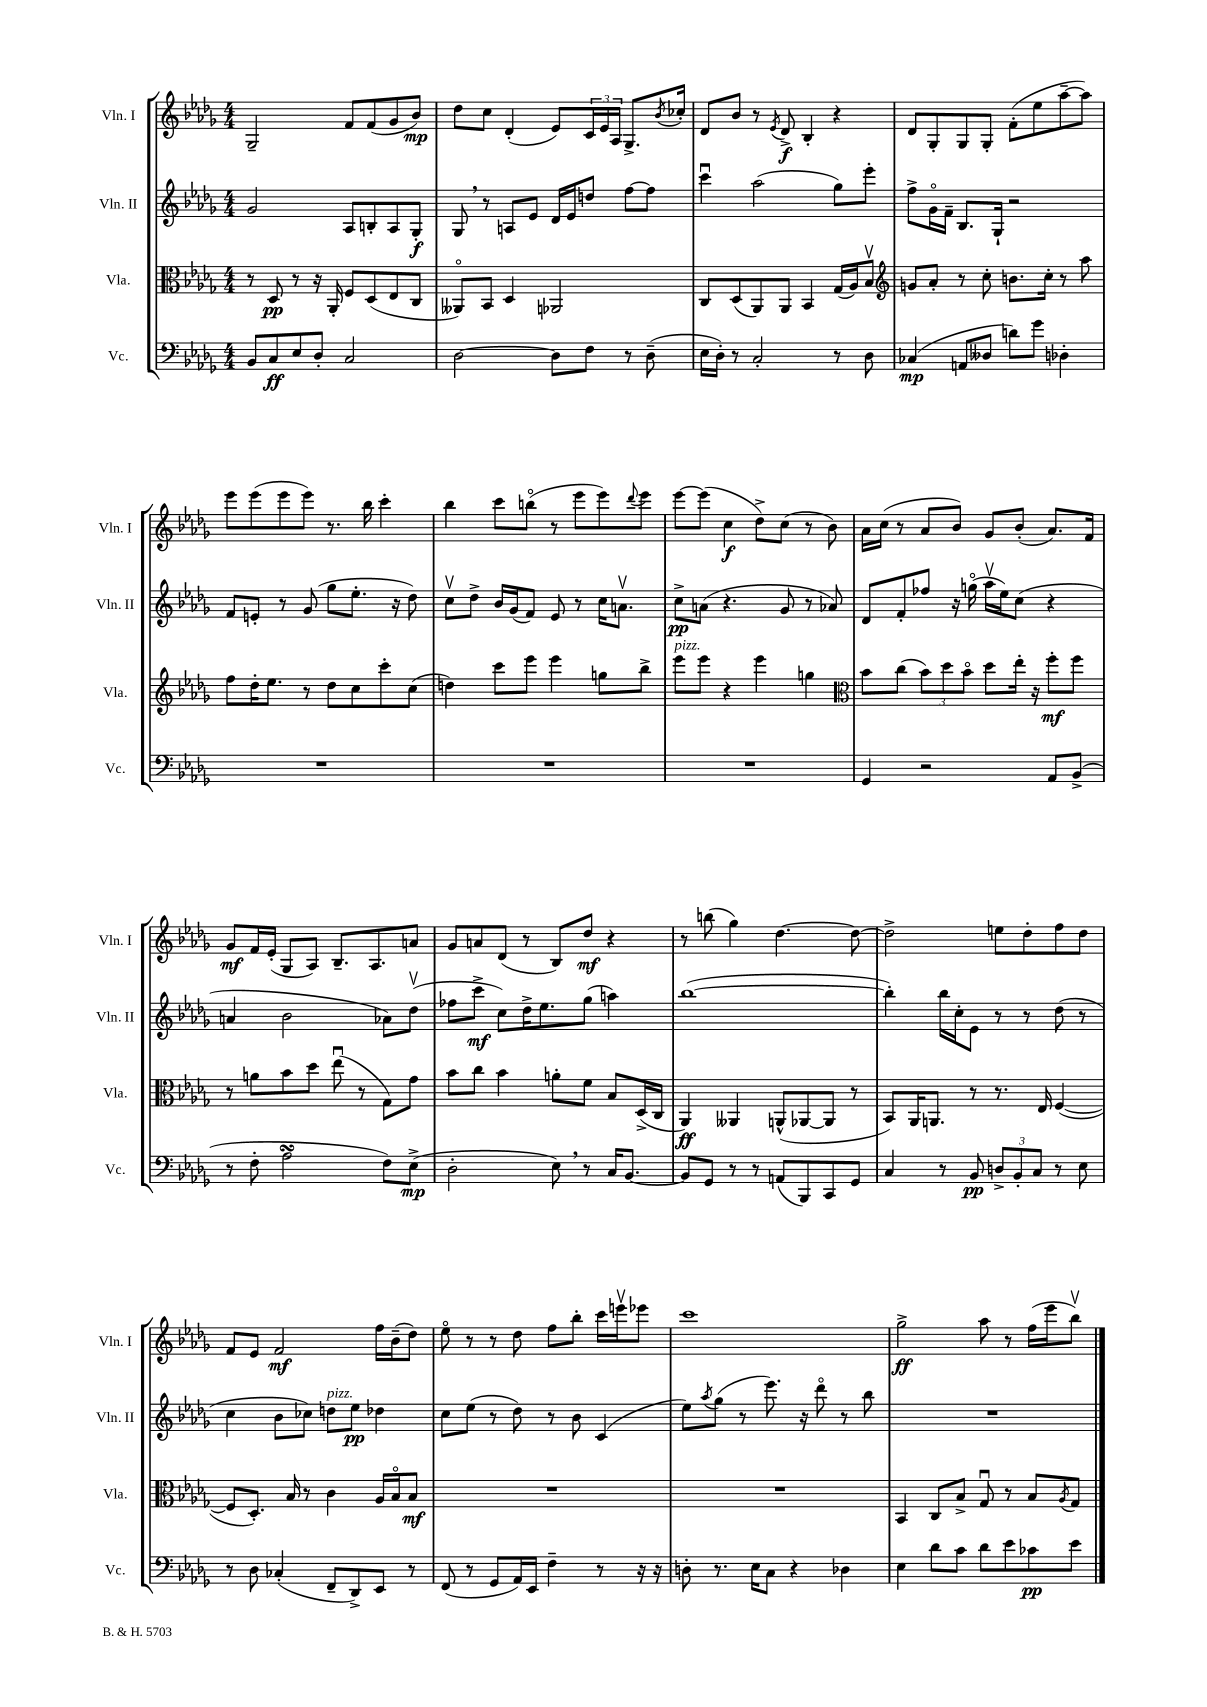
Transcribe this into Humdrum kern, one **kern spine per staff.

**kern	**dynam	**kern	**dynam	**kern	**dynam	**kern	**dynam
*part4	*part4	*part3	*part3	*part2	*part2	*part1	*part1
*staff4	*staff4	*staff3	*staff3	*staff2	*staff2	*staff1	*staff1
*I"Vc.	*	*I"Vla.	*	*I"Vln. II	*	*I"Vln. I	*
*I'Vc.	*	*I'Vla.	*	*I'Vln. II	*	*I'Vln. I	*
*clefF4	*	*clefC3	*	*clefG2	*	*clefG2	*
*k[b-e-a-d-g-]	*	*k[b-e-a-d-g-]	*	*k[b-e-a-d-g-]	*	*k[b-e-a-d-g-]	*
*M4/4	*	*M4/4	*	*M4/4	*	*M4/4	*
=27	=27	=27	=27	=27	=27	=27	=27
8BB-/L	.	8r	.	2g-/	.	2G-~/	.
8C/	ff	8D-/	pp	.	.	.	.
8E-/	.	8r	.	.	.	.	.
8D-'/J	.	16r	.	.	.	.	.
.	.	16AA-'/	.	.	.	.	.
2C/	.	8F/L	.	8A-/L	.	8f/L	.
.	.	(8D-/	.	8Bn'/	.	(8f/	.
.	.	8E-/	.	8A-/	.	8g-/	.
.	.	8C/J	.	8G-'/J	f	8b-/J)	mp
=28	=28	=28	=28	=28	=28	=28	=28
[2D-\	.	8AA--X/L)	.	8G-,/	.	8dd-\L	.
.	.	8BB-/J	.	8r	.	8cc\J	.
.	.	4D-/	.	8An/L	.	(4d-'/	.
.	.	.	.	8e-/J	.	.	.
8D-\L]	.	2AA-X/	.	16d-/LL	.	8e-/L)	.
.	.	.	.	16e-/J	.	.	.
8F\J	.	.	.	8ddn/J	.	24c/L	.
.	.	.	.	.	.	24e-/	.
.	.	.	.	.	.	24A-/JJ	.
8r	.	.	.	[8ff\L	.	8.G-^/L	.
(8D-~\	.	.	.	8ff\J]	.	.	.
.	.	.	.	.	.	8qb-/	.
.	.	.	.	.	.	16cc-X'/Jk	.
=29	=29	=29	=29	=29	=29	=29	=29
16E-\LL	.	8C/L	.	4cccu\	.	8d-/L	.
16D-'\JJ)	.	.	.	.	.	.	.
8r	.	(8D-/	.	.	.	8b-/J	.
2C'/	.	8AA-/)	.	(2aa-\	.	8r	.
.	.	.	.	.	.	8qe-/	.
.	.	8AA-/J	.	.	.	8d-^/	f
.	.	4BB-/	.	.	.	4B-'/	.
8r	.	(16G-/LL	.	8gg-\L)	.	4r	.
.	.	16A-/J)	.	.	.	.	.
8D-\	.	8B-v/J	.	8eee-'\J	.	.	.
=30	=30	=30	=30	=30	=30	=30	=30
*	*	*clefG2	*	*	*	*	*
(4C-X/	mp	8gn/L	.	8ff^\L	.	8d-/L	.
.	.	8a-'/J	.	16g-\L	.	8G-'/	.
.	.	.	.	16f~\JJ	.	.	.
8AAn/L	.	8r	.	8.B-/L	.	8G-/	.
8D--X/J	.	8cc'\	.	.	.	8G-'/J	.
.	.	.	.	16G-`/Jk	.	.	.
8dn\L)	.	8.bn\L	.	2r	.	(8f'\L	.
8g-\J	.	.	.	.	.	8ee-\	.
.	.	16cc'\Jk	.	.	.	.	.
4D-X'\	.	8r	.	.	.	[8aa-~\	.
.	.	8aa-\	.	.	.	8aa-\J])	.
!!LO:LB:g=z
=31	=31	=31	=31	=31	=31	=31	=31
1r	.	8ff\L	.	8f/L	.	8eee-\L	.
.	.	16dd-'\K	.	8en'/J	.	(8eee-\	.
.	.	8.ee-\J	.	.	.	.	.
.	.	.	.	8r	.	8eee-\	.
.	.	8r	.	(8g-/	.	8eee-\J)	.
.	.	8dd-\L	.	8gg-\L	.	8.r	.
.	.	8cc\	.	8.ee-'\J	.	.	.
.	.	.	.	.	.	16bb-\	.
.	.	8ccc'\	.	.	.	4ccc'\	.
.	.	.	.	16r	.	.	.
.	.	(8cc\J	.	8dd-\)	.	.	.
=32	=32	=32	=32	=32	=32	=32	=32
1r	.	4ddn\)	.	8ccv\L	.	4bb-\	.
.	.	.	.	8dd-^\J	.	.	.
.	.	8ccc\L	.	16b-/LL	.	8ccc\L	.
.	.	.	.	(16g-/J	.	.	.
.	.	8eee-\J	.	8f/J)	.	(8bbn\J	.
.	.	4eee-\	.	8e-/	.	8r	.
.	.	.	.	8r	.	8eee-\L	.
.	.	8ggn\L	.	16cc\KL	.	8eee-\)	.
.	.	.	.	8.anv\J	.	.	.
.	.	.	.	.	.	8qqddd-/	.
.	.	8bb-^\J	.	.	.	8eee-\J	.
=33	=33	=33	=33	=33	=33	=33	=33
!	!	!LO:TX:a:i:t=pizz.	!	!	!	!	!
1r	.	8eee-\L	.	8cc^\L	pp	[8eee-\L	.
.	.	8eee-\J	.	(8an\J	.	(8eee-\J]	.
.	.	4r	.	4.r	.	4cc\	f
.	.	4eee-\	.	.	.	8dd-^\L)	.
.	.	.	.	8g-/	.	(8cc\J	.
.	.	4ggn\	.	8r	.	8r	.
.	.	.	.	8a-X/)	.	8b-\)	.
=34	=34	=34	=34	=34	=34	=34	=34
*	*	*clefC3	*	*	*	*	*
4GG-/	.	8b-\L	.	8d-/L	.	16a-\LL	.
.	.	.	.	.	.	(16cc\JJ	.
.	.	(8cc\J	.	8f'/	.	8r	.
2r	.	12b-\L)	.	8ff-X/J	.	8a-/L	.
.	.	12dd-\	.	.	.	.	.
.	.	.	.	16r	.	8b-/J)	.
.	.	12b-\J	.	.	.	.	.
.	.	.	.	(16ggn\	.	.	.
.	.	8dd-\L	.	16aa-v\LL	.	8g-/L	.
.	.	.	.	16ee-\J)	.	.	.
.	.	16ee-'\Jk	.	(8cc\J	.	(8b-'/J	.
.	.	16r	.	.	.	.	.
8AA-/L	.	8ff'\L	mf	4r	.	8.a-/L)	.
(8BB-^/J	.	8ff\J	.	.	.	.	.
.	.	.	.	.	.	16f/Jk	.
!!LO:LB:g=z
=35	=35	=35	=35	=35	=35	=35	=35
8r	.	8r	.	4an/	.	8g-/L	mf
8F'\	.	8an\L	.	.	.	16f/L	.
.	.	.	.	.	.	(16e-'/JJ	.
2A-sSSS\	.	8b-\	.	2b-\	.	8G-/L	.
.	.	8dd-\J	.	.	.	8A-/J)	.
.	.	(8ee-u\	.	.	.	8.B-~/L	.
.	.	8r	.	.	.	.	.
.	.	.	.	.	.	8.A-/	.
8F\L)	.	8G-\L)	.	8a-X\L)	.	.	.
(8E-^\J	mp	8g-\J	.	(8dd-v\J	.	8an/J	.
=36	=36	=36	=36	=36	=36	=36	=36
2D-'\	.	8b-\L	.	8ff-X\L	.	8g-/L	.
.	.	8cc\J	.	8ccc^\J	mf	8an/	.
.	.	4b-\	.	8cc\L)	.	(8d-/J	.
.	.	.	.	16dd-^\K	.	8r	.
.	.	.	.	8.ee-\	.	.	.
8E-,\)	.	8an'\L	.	.	.	8B-/L)	.
8r	.	8f\J	.	(8gg-\J	.	8dd-/J	mf
16C/KL	.	8B-/L	.	4aan\)	.	4r	.
[8.BB-/J	.	.	.	.	.	.	.
.	.	(16D-^/L	.	.	.	.	.
.	.	16C/JJ	.	.	.	.	.
=37	=37	=37	=37	=37	=37	=37	=37
8BB-/L]	.	4AA-/)	ff	([1bb-	.	8r	.
8GG-/J	.	.	.	.	.	(8bbn\	.
8r	.	4AA--X/	.	.	.	4gg-\)	.
8r	.	.	.	.	.	.	.
(8AAn/L	.	(8AAn^^/L	.	.	.	[4.dd-\	.
8BBB-/)	.	[8AA-X/	.	.	.	.	.
8CC/	.	8AA-/J]	.	.	.	.	.
8GG-/J	.	8r	.	.	.	8dd-\_	.
=38	=38	=38	=38	=38	=38	=38	=38
4C/	.	8BB-/L)	.	4bb-'\])	.	2dd-^\]	.
.	.	16AA-/K	.	.	.	.	.
.	.	8.AAn/J	.	.	.	.	.
8r	.	.	.	16bb-\LL	.	.	.
.	.	.	.	16cc'\J	.	.	.
8BB-/	pp	8r	.	8e-\J	.	.	.
12Dn^/L	.	8.r	.	8r	.	8een\L	.
12BB-'/	.	.	.	.	.	.	.
.	.	.	.	8r	.	8dd-'\	.
12C/J	.	.	.	.	.	.	.
.	.	16E-/	.	.	.	.	.
8r	.	([4F/	.	(8dd-\	.	8ff\	.
8E-\	.	.	.	8r	.	8dd-\J	.
!!LO:LB:g=z
=39	=39	=39	=39	=39	=39	=39	=39
8r	.	8F/L]	.	4cc\	.	8f/L	.
8D-\	.	8.D-'/J)	.	.	.	8e-/J	.
(4C-X'/	.	.	.	8b-\L	.	2f/	mf
.	.	16B-/	.	.	.	.	.
.	.	8r	.	8cc-X\J)	.	.	.
!	!	!	!	!LO:TX:a:i:t=pizz.	!	!	!
8FF~/L	.	4c\	.	8ddn\L	.	.	.
8DD-^/)	.	.	.	8ee-\J	pp	.	.
8EE-/J	.	16A-/LL	.	4dd-X\	.	16ff\LL	.
.	.	16B-/J	.	.	.	(16b-~\J	.
8r	.	8B-/J	mf	.	.	8dd-\J)	.
=40	=40	=40	=40	=40	=40	=40	=40
(8FF/	.	1r	.	8cc\L	.	8ee-\	.
8r	.	.	.	(8ee-\J	.	8r	.
8GG-/L	.	.	.	8r	.	8r	.
16AA-/L)	.	.	.	8dd-\)	.	8dd-\	.
16EE-/JJ	.	.	.	.	.	.	.
4F~\	.	.	.	8r	.	8ff\L	.
.	.	.	.	8b-\	.	8bb-'\J	.
8r	.	.	.	(4c/	.	16ccc\LL	.
.	.	.	.	.	.	16eeenv\J	.
16r	.	.	.	.	.	8eee-X\J	.
16r	.	.	.	.	.	.	.
=41	=41	=41	=41	=41	=41	=41	=41
8Dn'\	.	1r	.	8ee-\L)	.	1ccc	.
.	.	.	.	8qaa-/	.	.	.
8.r	.	.	.	(8gg-\J	.	.	.
.	.	.	.	8r	.	.	.
16E-\KL	.	.	.	.	.	.	.
8C\J	.	.	.	8.eee-\)	.	.	.
4r	.	.	.	.	.	.	.
.	.	.	.	16r	.	.	.
.	.	.	.	8ddd-\	.	.	.
4D-X\	.	.	.	8r	.	.	.
.	.	.	.	8bb-\	.	.	.
=42	=42	=42	=42	=42	=42	=42	=42
4E-\	.	4BB-/	.	1r	.	2gg-^\	ff
8d-\L	.	8C/L	.	.	.	.	.
8c\J	.	8B-^/J	.	.	.	.	.
8d-\L	.	8G-u/	.	.	.	8aa-\	.
8e-\	.	8r	.	.	.	8r	.
8c-X\	pp	8B-/L	.	.	.	(16ff\LL	.
.	.	.	.	.	.	16eee-\J	.
.	.	8qA-/	.	.	.	.	.
8e-\J	.	8G-/J	.	.	.	8bb-v\J)	.
==	==	==	==	==	==	==	==
*-	*-	*-	*-	*-	*-	*-	*-
